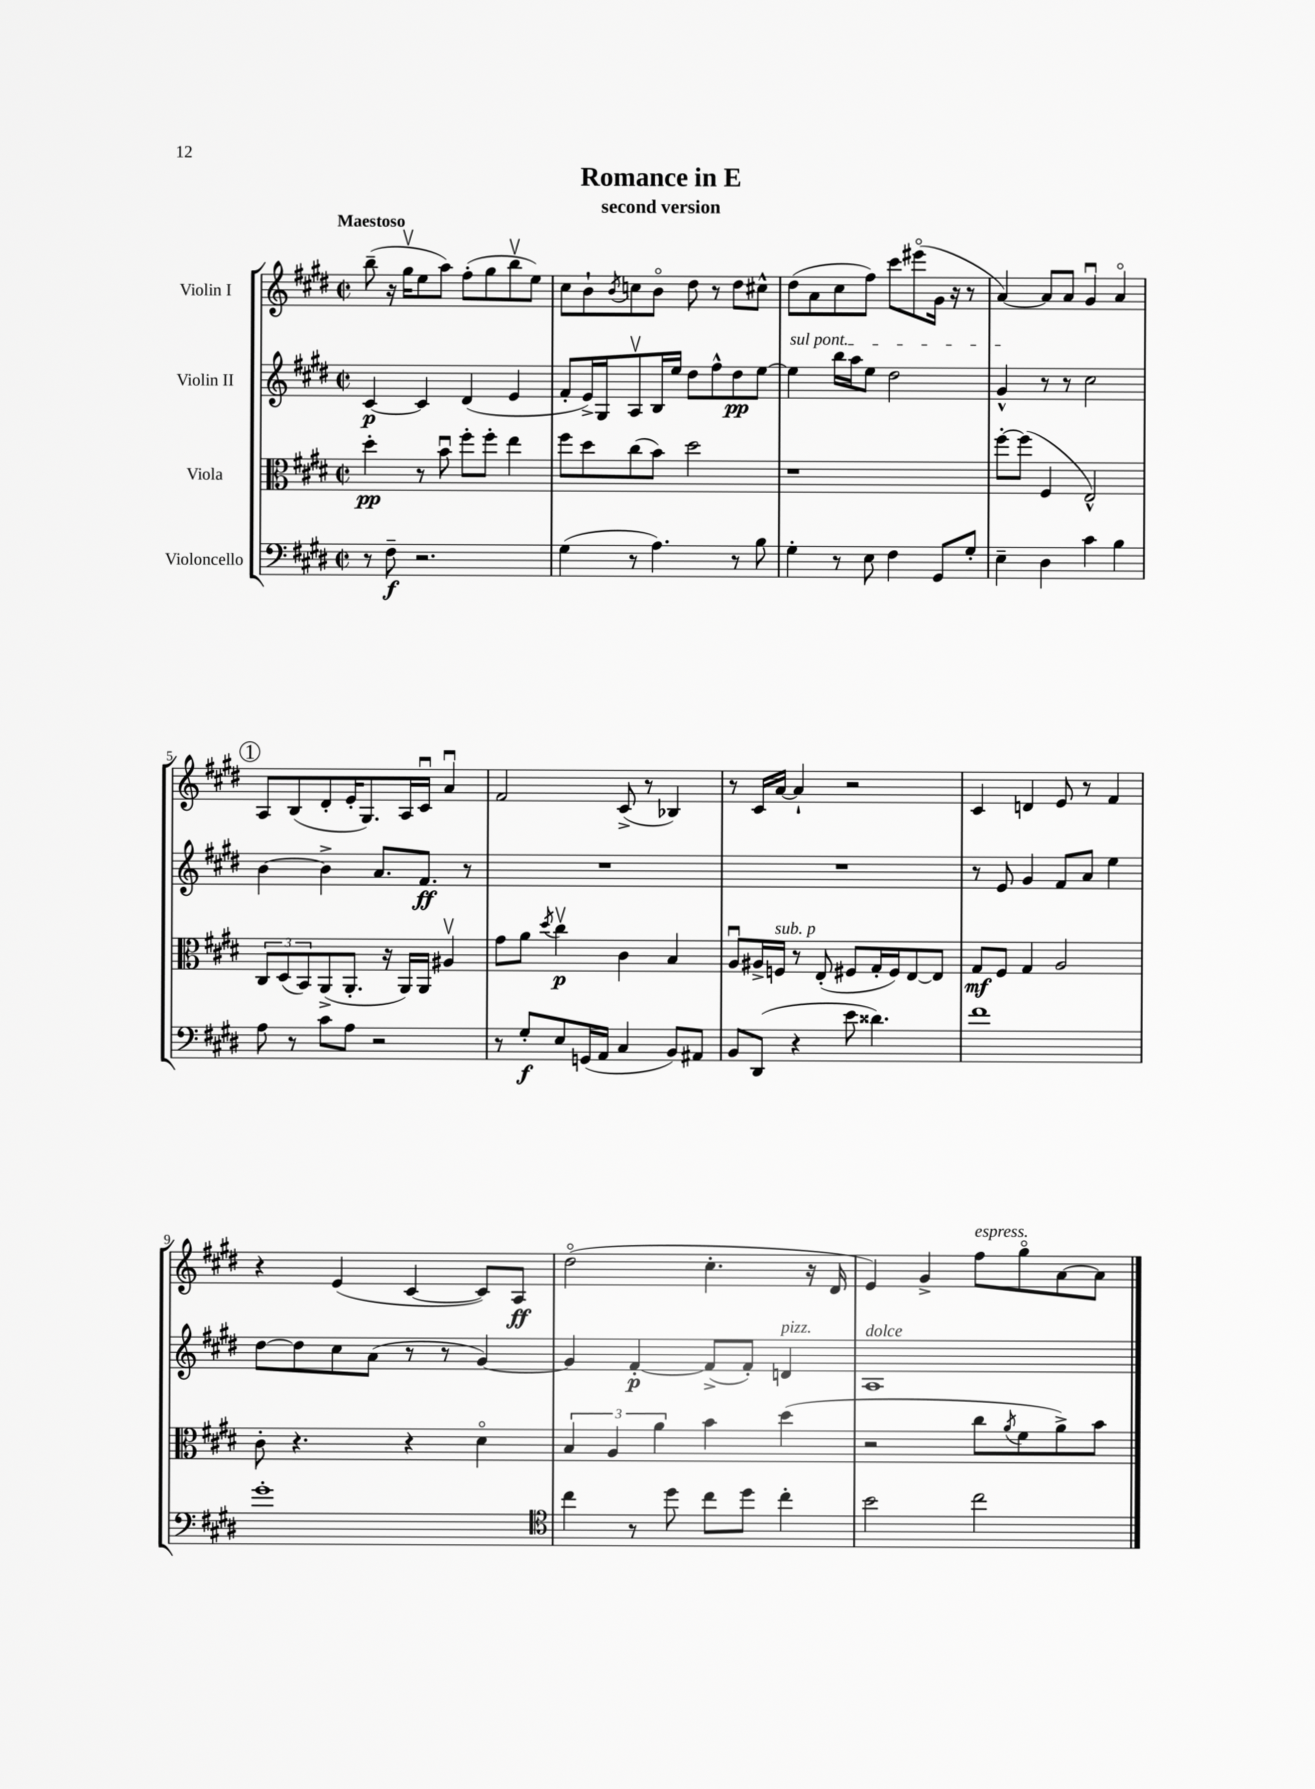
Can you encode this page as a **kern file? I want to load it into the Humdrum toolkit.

**kern	**dynam	**kern	**dynam	**kern	**dynam	**kern	**dynam
*part4	*part4	*part3	*part3	*part2	*part2	*part1	*part1
*staff4	*staff4	*staff3	*staff3	*staff2	*staff2	*staff1	*staff1
*I"Violoncello	*	*I"Viola	*	*I"Violin II	*	*I"Violin I	*
*clefF4	*	*clefC3	*	*clefG2	*	*clefG2	*
*k[f#c#g#d#]	*	*k[f#c#g#d#]	*	*k[f#c#g#d#]	*	*k[f#c#g#d#]	*
*M2/2	*	*M2/2	*	*M2/2	*	*M2/2	*
*met(c|)	*	*met(c|)	*	*met(c|)	*	*met(c|)	*
=1	=1	=1	=1	=1	=1	=1	=1
!	!	!	!	!	!	!LO:TX:a:B:t=Maestoso	!
8r	.	4dd#'\	pp	[4c#/	p	(8bb~\	.
8F#~\	f	.	.	.	.	16r	.
.	.	.	.	.	.	16gg#v\KL	.
2.r	.	8r	.	4c#/]	.	8ee\	.
.	.	8bu\	.	.	.	8aa\J)	.
.	.	8ff#'\L	.	(4d#/	.	(8ff#'\L	.
.	.	8ff#'\J	.	.	.	8gg#\	.
.	.	4ee\	.	4e/	.	8bbv\	.
.	.	.	.	.	.	8ee\J)	.
=2	=2	=2	=2	=2	=2	=2	=2
(4G#\	.	8ff#\L	.	8f#'/L	.	8cc#\L	.
.	.	8dd#\	.	16e^/L)	.	8b`\	.
.	.	.	.	16G#/J	.	.	.
.	.	.	.	.	.	8qb/	.
8r	.	(8cc#\	.	8Av/	.	8ccn\	.
4.A\)	.	8b\J)	.	16B/L	.	8b\J	.
.	.	.	.	16ee/JJ	.	.	.
.	.	2dd#\	.	8dd#\L	.	8dd#\	.
.	.	.	.	8ff#^^\	.	8r	.
8r	.	.	.	8dd#\	pp	8dd#\L	.
8B\	.	.	.	[8ee\J	.	8cc#X^^\J	.
=3	=3	=3	=3	=3	=3	=3	=3
!	!	!	!	!LO:TX:a:i:t=sul pont.	!	!	!
4G#'\	.	1r	.	4ee\]	.	(8dd#\L	.
.	.	.	.	.	.	8a\	.
8r	.	.	.	16bb\LL	.	8cc#\	.
.	.	.	.	16aa\J	.	.	.
8E\	.	.	.	8ee\J	.	8ff#\J)	.
4F#\	.	.	.	2dd#\	.	8ccc#\L	.
.	.	.	.	.	.	(8eee#X\	.
8GG#/L	.	.	.	.	.	16g#\Jk	.
.	.	.	.	.	.	16r	.
8G#'/J	.	.	.	.	.	8r	.
=4	=4	=4	=4	=4	=4	=4	=4
4E~\	.	[8ff#'\L	.	4g#^^/	.	[4a/)	.
.	.	(8ff#\J]	.	.	.	.	.
4D#\	.	4F#/	.	8r	.	8a/L]	.
.	.	.	.	8r	.	8a/J	.
4c#\	.	2E^^/)	.	2cc#\	.	4g#u/	.
4B\	.	.	.	.	.	4a/	.
!!LO:LB:g=z
!!LO:REH:place=s1:t=1
=5	=5	=5	=5	=5	=5	=5	=5
8A\	.	12C#/L	.	[4b\	.	8A/L	.
.	.	(12D#/	.	.	.	.	.
8r	.	.	.	.	.	(8B/	.
.	.	12BB/)	.	.	.	.	.
8c#\L	.	(8AA^/	.	4b^\]	.	8d#'/	.
8A\J	.	8.AA'/J	.	.	.	16e'/K	.
.	.	.	.	.	.	8.G#/)	.
2r	.	.	.	8.a/L	.	.	.
.	.	16r	.	.	.	.	.
.	.	16AA/LL)	.	.	.	16A/L	.
.	.	16AA/JJ	.	8.f#/J	ff	16c#u/JJ	.
.	.	4A#Xv/	.	.	.	4au/	.
.	.	.	.	8r	.	.	.
=6	=6	=6	=6	=6	=6	=6	=6
8r	.	8g#\L	.	1r	.	2f#/	.
8G#'/L	f	8a\J	.	.	.	.	.
.	.	8qdd#/	.	.	.	.	.
8E/	.	4cc#v\	p	.	.	.	.
(16GGn/L	.	.	.	.	.	.	.
16AA/JJ	.	.	.	.	.	.	.
4C#/	.	4c#\	.	.	.	(8c#^/	.
.	.	.	.	.	.	8r	.
8BB/L)	.	4B/	.	.	.	4B-X/)	.
8AA#X/J	.	.	.	.	.	.	.
=7	=7	=7	=7	=7	=7	=7	=7
8BB/L	.	8Au/L	.	1r	.	8r	.
(8DD#/J	.	16A#X^/L	.	.	.	16c#/LL	.
!	!	!LO:TX:a:i:t=sub. p	!	!	!	!	!
.	.	16Fn/JJ	.	.	.	[16a/JJ	.
4r	.	8r	.	.	.	4a`/]	.
.	.	(8E'/	.	.	.	.	.
8e\	.	8F#X/L	.	.	.	2r	.
4.d##X\)	.	16G#'/L	.	.	.	.	.
.	.	16F#/J)	.	.	.	.	.
.	.	[8E/	.	.	.	.	.
.	.	8E/J]	.	.	.	.	.
=8	=8	=8	=8	=8	=8	=8	=8
1f#	.	8G#/L	mf	8r	.	4c#/	.
.	.	8F#/J	.	8e/	.	.	.
.	.	4G#/	.	4g#/	.	4dn/	.
.	.	2A/	.	8f#/L	.	8e/	.
.	.	.	.	8a/J	.	8r	.
.	.	.	.	4ee\	.	4f#/	.
!!LO:LB:g=z
=9	=9	=9	=9	=9	=9	=9	=9
1g#'	.	8c#'\	.	[8dd#\L	.	4r	.
.	.	4.r	.	8dd#\]	.	.	.
.	.	.	.	8cc#\	.	(4e/	.
.	.	.	.	(8a\J	.	.	.
.	.	4r	.	8r	.	[4c#/	.
.	.	.	.	8r	.	.	.
.	.	4d#\	.	[4g#/)	.	8c#/L])	.
.	.	.	.	.	.	8A/J	ff
=10	=10	=10	=10	=10	=10	=10	=10
*clefC4	*	*	*	*	*	*	*
4cc#\	.	6B/	.	4g#/]	.	(2dd#\	.
.	.	6A/	.	.	.	.	.
8r	.	.	.	[4f#'/	p	.	.
.	.	6a\	.	.	.	.	.
8dd#\	.	.	.	.	.	.	.
8cc#\L	.	4b\	.	(8f#^/L]	.	4.cc#'\	.
8dd#\J	.	.	.	8f#'/J)	.	.	.
!	!	!	!	!LO:TX:a:i:t=pizz.	!	!	!
4cc#'\	.	(4dd#\	.	4dn/	.	.	.
.	.	.	.	.	.	16r	.
.	.	.	.	.	.	16d#/	.
=11	=11	=11	=11	=11	=11	=11	=11
!	!	!	!	!LO:TX:a:i:t=dolce	!	!	!
2b\	.	2r	.	1A	.	4e/)	.
.	.	.	.	.	.	4g#^/	.
!	!	!	!	!	!	!LO:TX:a:i:t=espress.	!
2cc#\	.	8cc#\L	.	.	.	8ff#\L	.
.	.	8qa/	.	.	.	.	.
.	.	8f#\	.	.	.	8gg#\	.
.	.	8a^\)	.	.	.	[8a\	.
.	.	8b\J	.	.	.	8a\J]	.
==	==	==	==	==	==	==	==
*-	*-	*-	*-	*-	*-	*-	*-
